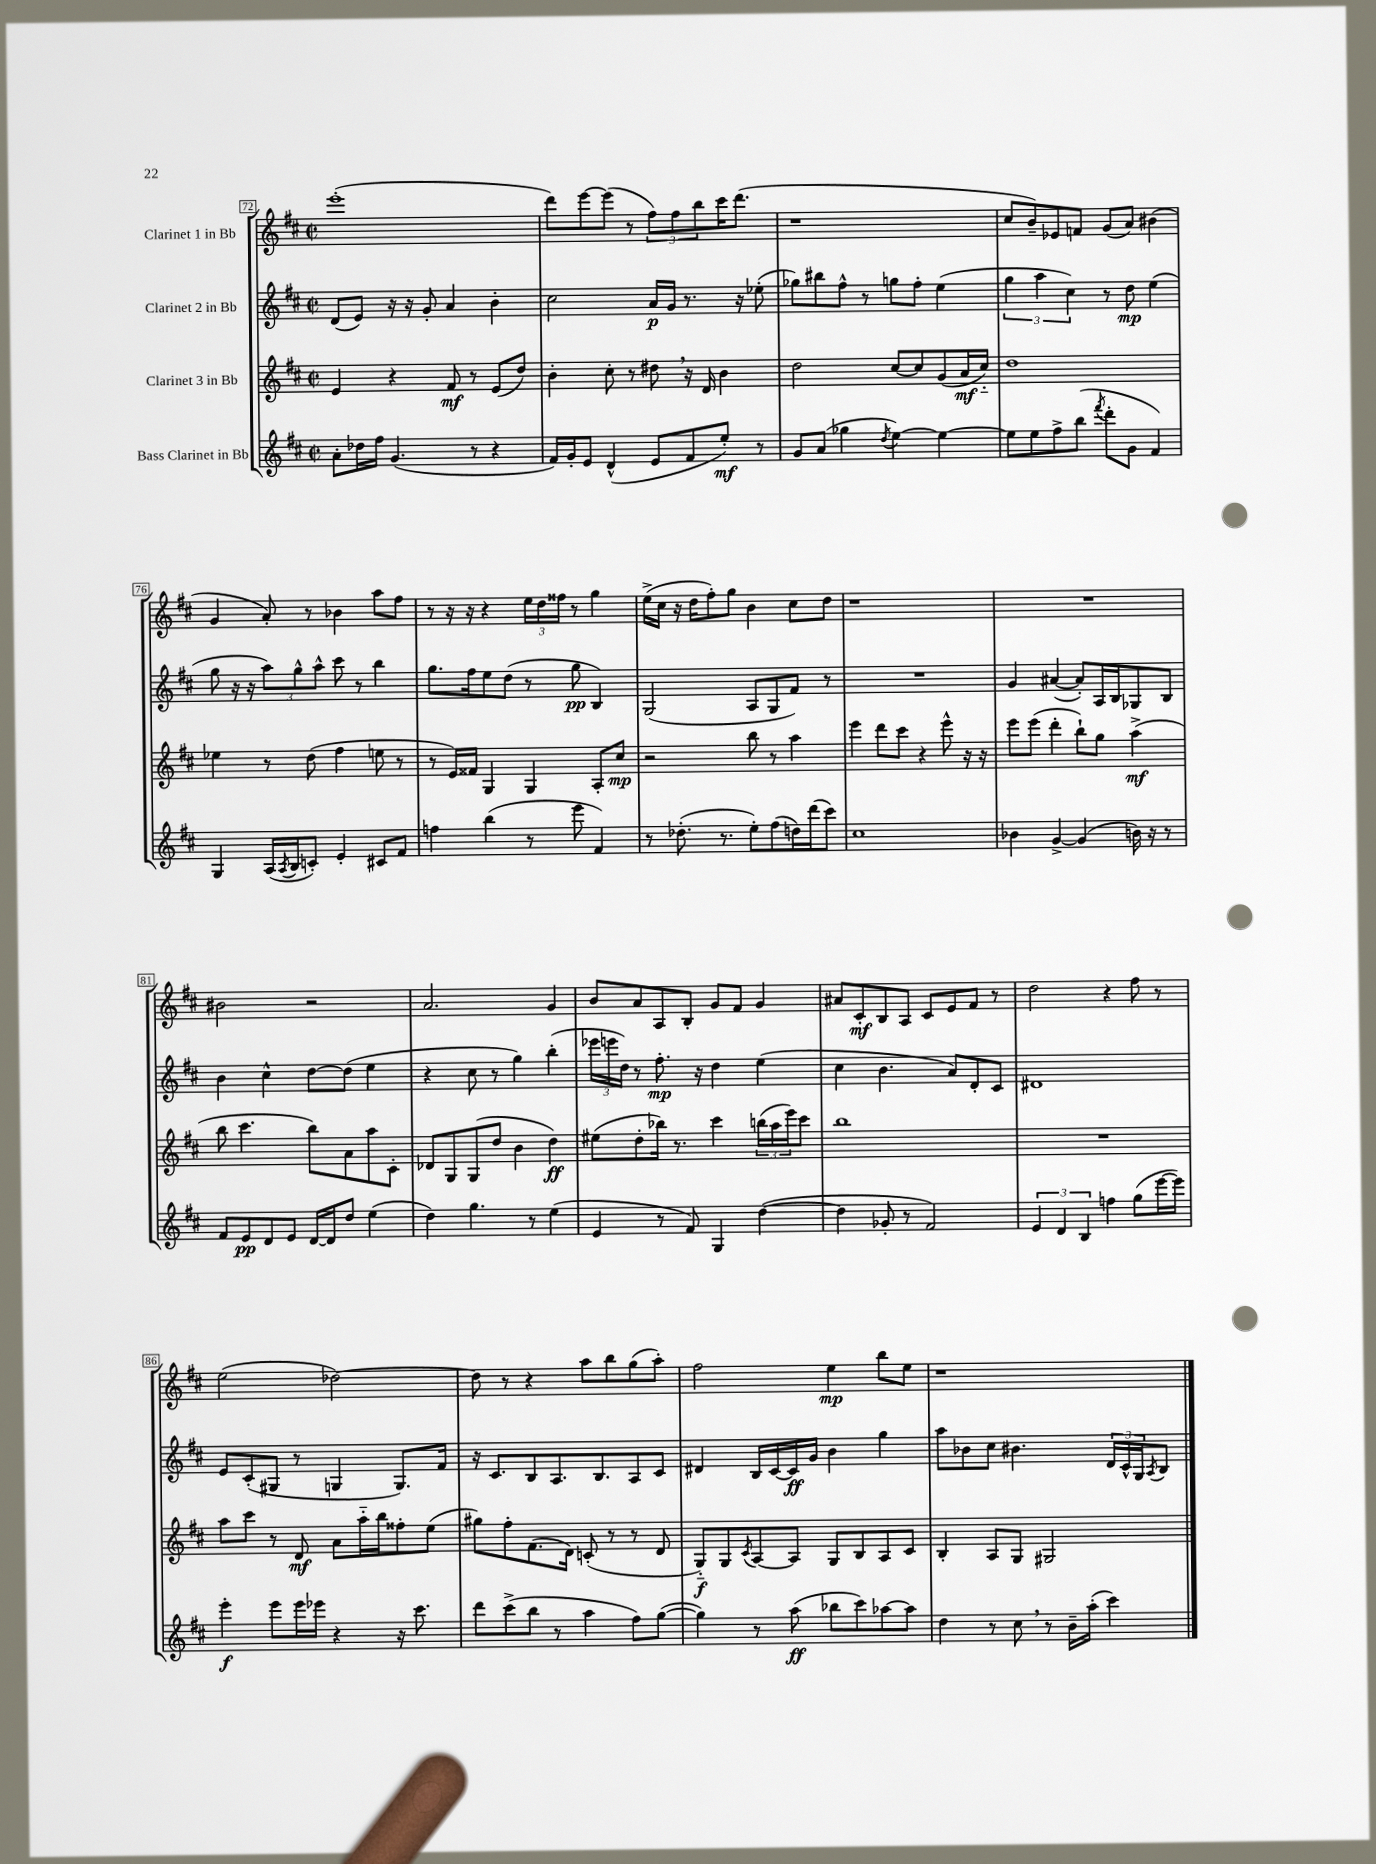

**kern	**kern	**kern	**kern
*staff4	*staff3	*staff2	*staff1
*clefG2	*clefG2	*clefG2	*clefG2
*k[f#c#]	*k[f#c#]	*k[f#c#]	*k[f#c#]
*M2/2	*M2/2	*M2/2	*M2/2
*met(c|)	*met(c|)	*met(c|)	*met(c|)
8a'	4e	(8d	(1eee'
16dd-	.	8e)	.
16ff#	.	.	.
(4.g	4r	16r	.
.	.	16r	.
.	.	8g'	.
.	8f#	4a	.
8r	8r	.	.
4r	(8e	4b'	.
.	8dd)	.	.
=	=	=	=
16f#)	4b'	2cc#	8ddd)
16g'	.	.	.
8e	.	.	[8eee
(4d^^	8cc#'	.	(8eee]
.	8r	.	8r
8e	8dd#	16a	12ff#)
.	.	16g	.
.	.	.	12ff#
8f#	16r	8.r	.
.	.	.	12bb
.	16d	.	.
8ee')	4b	.	16ccc#
.	.	16r	(8.ddd
8r	.	(8ee-'	.
=	=	=	=
8g	2dd	8gg-)	1r
(8a	.	8bb#	.
4gg-	.	8ff#^^	.
.	.	8r	.
8qdd	.	.	.
[4ee)	[8cc#	8gg	.
.	8cc#]	8ff#'	.
4ee_	(8g	(4ee	.
.	16a	.	.
.	16cc#'~)	.	.
=	=	=	=
8ee]	1dd	6gg	8cc#
8ee	.	.	8b~)
.	.	6aa	.
8ff#^	.	.	8e-
.	.	6cc#)	.
(8bb	.	.	8f
8qfff#	.	.	.
8ddd'	.	8r	(8g
8g	.	8dd	8a)
4f#)	.	(4ee	(4b#
=	=	=	=
4G	4ee-	8gg	4g
.	.	16r	.
.	.	16r	.
(16A	8r	12aa)	8a')
8qA	.	.	.
16B	.	.	.
.	.	12gg^^	.
8c')	(8dd	.	8r
.	.	12aa^^	.
4e'	4ff#	8ccc#	4b-
.	.	8r	.
8c#	8ee	4bb	8aa
8f#	8r	.	8ff#
=	=	=	=
4ff	8r	8.gg	8r
.	16e)	.	16r
.	16f##	16ff#	16r
(4bb	4G	8ee	4r
.	.	(8dd	.
8r	4G	8r	24ee
.	.	.	24dd
.	.	.	24ff##
8eee	.	8gg	8r
4f#)	8A'	4B)	4gg
.	8cc#	.	.
=	=	=	=
8r	2r	(2G	(16ee^
.	.	.	16cc#
(8.dd-'	.	.	16r
.	.	.	16dd
.	.	.	8ff#')
8.r	.	.	.
.	.	.	8gg
8ee')	8bb	8A	4b
(8ff#	8r	8G	.
16dd)	4aa	8f#)	8cc#
(16ddd	.	.	.
8ccc#)	.	8r	8dd
=	=	=	=
1cc#	4eee	1r	1r
.	8ddd	.	.
.	8ccc#	.	.
.	4r	.	.
.	8eee^^	.	.
.	16r	.	.
.	16r	.	.
=	=	=	=
4b-	8eee	4g	1r
.	(8eee	.	.
[4g^	4ddd'	([4a#	.
(4g]	8bb`)	8a#'])	.
.	8gg	16A	.
.	.	16B	.
16b)	(4aa^	8G-	.
16r	.	.	.
8r	.	8B	.
=	=	=	=
8f#	8bb	4b	2b#
8e	4.ccc#	.	.
8d	.	4cc#^^	.
8e	.	.	.
[16d	8bb)	[8dd	2r
16d]	.	.	.
8dd	8a	(8dd]	.
(4ee	8aa	4ee	.
.	8c#'	.	.
=	=	=	=
4dd)	8d-	4r	2.a
.	8G	.	.
4.gg	(8G	8cc#	.
.	8dd	8r	.
.	4b	4gg)	.
8r	.	.	.
(4ee	4dd)	(4bb'	4g
=	=	=	=
4e	(8ee#	24eee-	8b
.	.	24eee	.
.	.	24dd)	.
.	8dd'	8r	8a
8r	16bb-)	8.ff#'	8A
.	8.r	.	.
8f#)	.	.	8B'
.	.	16r	.
4G	4ccc#	4dd	8g
.	.	.	8f#
([4dd	(24bb	(4ee	4g
.	24aa	.	.
.	24eee)	.	.
.	8ccc#	.	.
=	=	=	=
4dd]	1bb	4cc#	8a#
.	.	.	8c#'
8g-'	.	4.b	8B
8r	.	.	8A
2f#)	.	.	8c#
.	.	8a)	8e
.	.	8d'	8f#
.	.	8c#	8r
=	=	=	=
6e	1r	1d#	2dd
6d	.	.	.
6B	.	.	.
4ff	.	.	4r
(8gg	.	.	8ff#
[16eee	.	.	8r
16eee])	.	.	.
=	=	=	=
4eee'	8aa	8e	(2ee
.	8ccc#	(8c#'	.
8eee	8r	8G#	.
16eee	8d	8r	.
16eee-	.	.	.
4r	8a	4G	[2dd-)
.	16aa'~	.	.
.	16bb	.	.
16r	8ff##'	8.G)	.
8.ccc#	.	.	.
.	(8ee	.	.
.	.	16f#	.
=	=	=	=
8ddd	8gg#)	16r	8dd-]
.	.	8.c#	.
(8ccc#^	8ff#'	.	8r
8bb	(8.f#	8B	4r
8r	.	8.A	.
.	16d)	.	.
4aa	(8c'	.	8aa
.	.	8.B	.
.	8r	.	8bb
8ff#)	8r	8A	(8gg
([8gg	8d	8c#	8aa')
=	=	=	=
4gg])	8G'~)	4d#	2ff#
.	8G	.	.
.	8qc#	.	.
8r	[8A	16B	.
.	.	[16c#	.
(8aa	8A]	16c#]	.
.	.	16g	.
8bb-	8G	4b	4ee
8ccc#)	8B	.	.
[8aa-	8A	4gg	8bb
8aa-]	8c#	.	8ee
=	=	=	=
4dd	4B'	8aa	1r
.	.	8b-	.
8r	8A	8cc#	.
8cc#	8G	4.b#	.
8r	2G#	.	.
16b~	.	.	.
(16aa'	.	.	.
4ccc#)	.	24d	.
.	.	24c#^^	.
.	.	24G	.
.	.	8qA	.
.	.	8B	.
==	==	==	==
*-	*-	*-	*-
